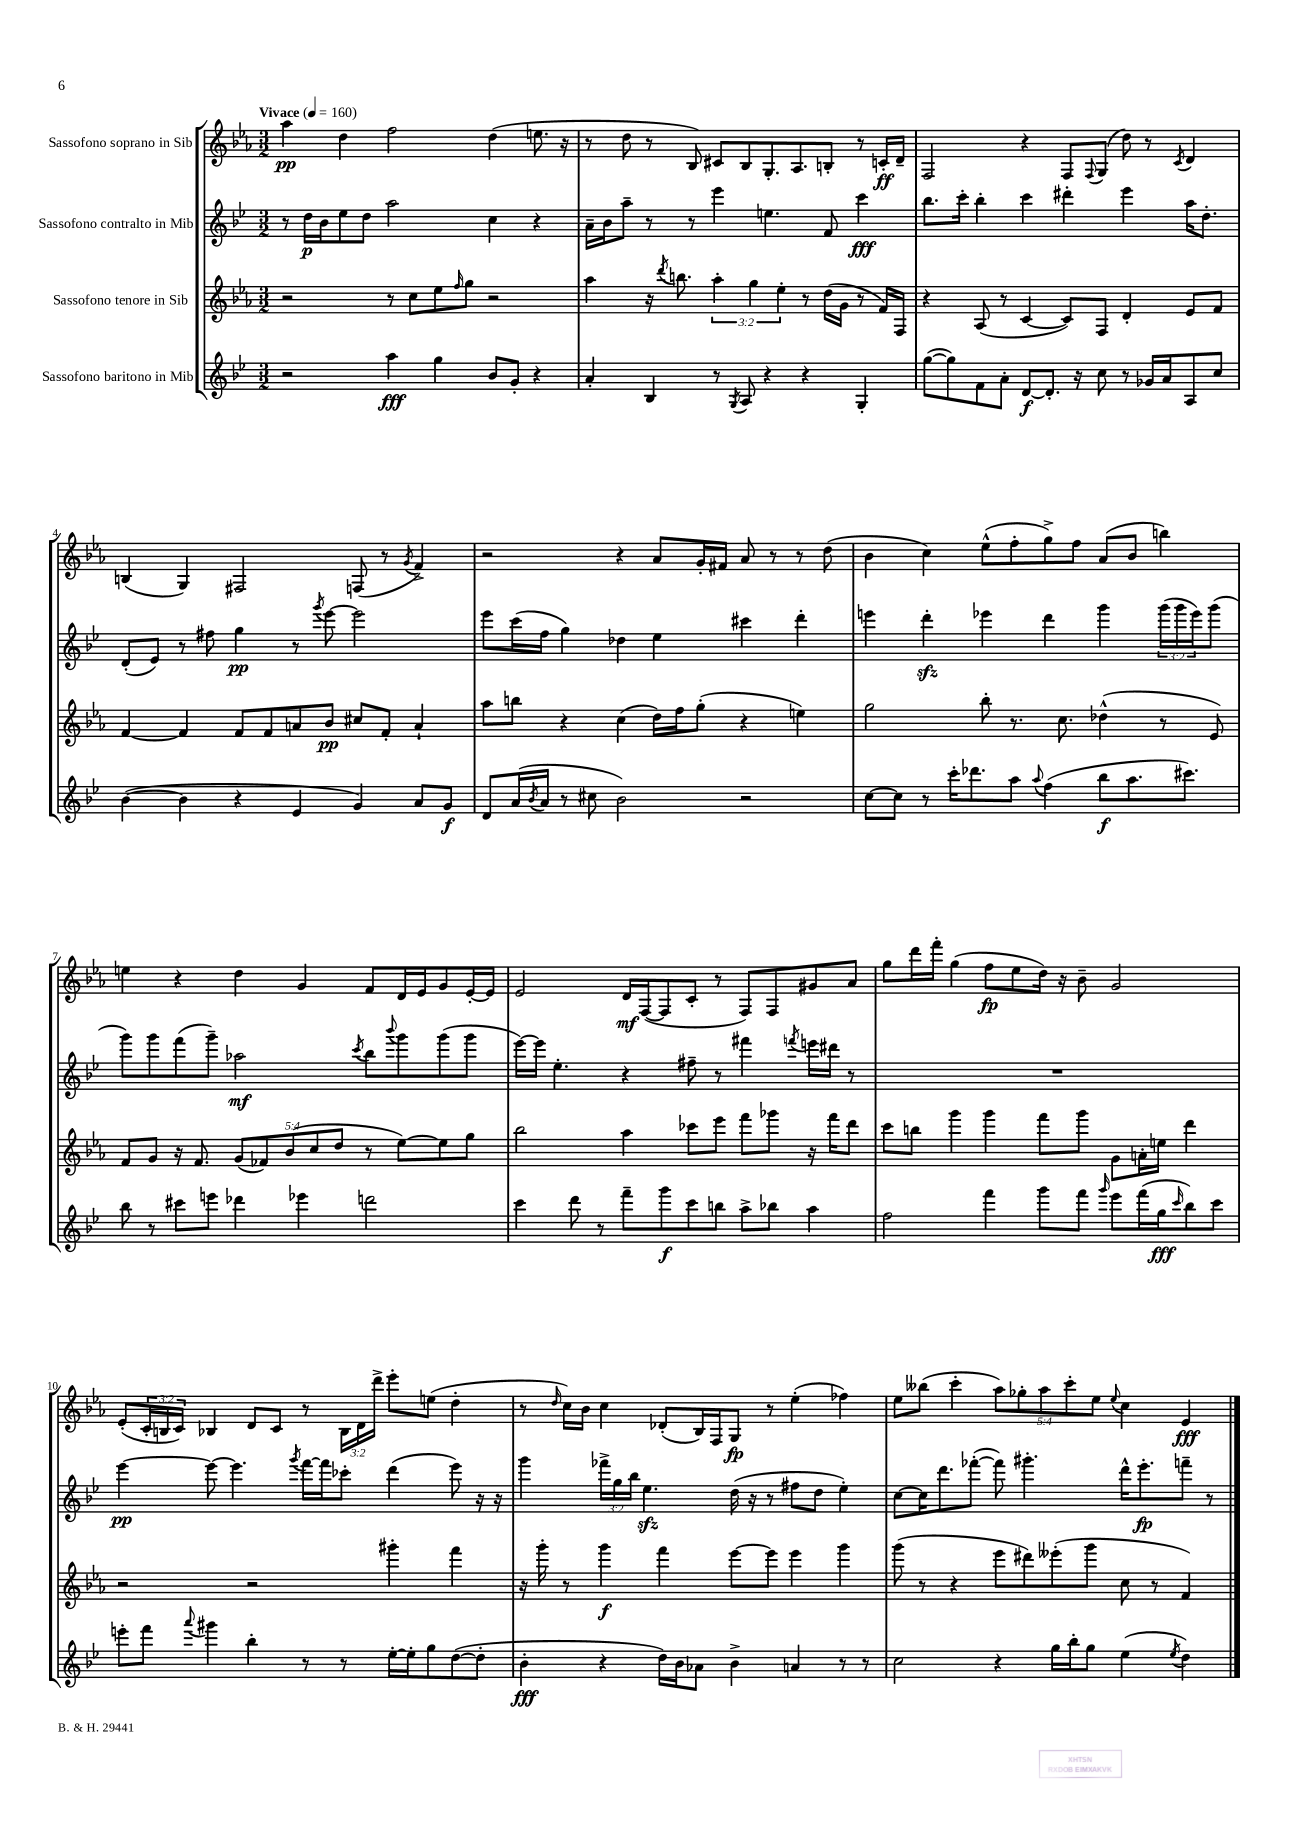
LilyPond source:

<<
\new StaffGroup <<
\new Staff = "s0" \with { instrumentName = "Sassofono soprano in Sib" } {
    \clef treble \key ees \major \numericTimeSignature \time 3/2 \override Staff.TupletNumber.text = #tuplet-number::calc-fraction-text \tempo "Vivace" 4 = 160
    aes''4\pp d''4 f''2 d''4( e''8. r16 |
    r8 d''8 r8 bes8) cis'8 bes8 g8.-. aes8. b8-. r8 c'16-.\ff d'16-- |
    f2 r4 f8 \appoggiatura { f8 } g8( d''8) r8 \acciaccatura { c'8 } d'4 |
    b4( g4) fis2 f8( r8 \acciaccatura { g'8 } f'4->) |
    r2 r4 aes'8 g'16-. fis'16 aes'8 r8 r8 d''8( |
    bes'4 c''4) ees''8-^( f''8-. g''8->) f''8 aes'8( bes'8 b''4) |
    e''4 r4 d''4 g'4 f'8 d'16 ees'16 g'8 ees'16~-. ees'16 |
    ees'2 d'16\mf f16~( f8 c'8-. r8 f8) f8 gis'8 aes'8 |
    g''8 d'''16 f'''16-. g''4( f''8\fp ees''8 d''16) r16 bes'8-- g'2 |
    ees'8-.( \tuplet 3/2 { c'16-. b16 c'16) } bes4 d'8 c'8 r8 \tuplet 3/2 { bes16 d'16 d'''16-> } ees'''8-. e''8( d''4-. |
    r8 \grace { d''16 } c''16) bes'16 c''4 des'8-.( bes16) f16 g8\fp r8 ees''4-.( fes''4) |
    ees''8 beses''8( c'''4-. \tuplet 5/4 { aes''8) ges''8-. aes''8 c'''8-. ees''8 } \appoggiatura { ees''8 } c''4 ees'4\fff \bar "|." |
}
\new Staff = "s1" \with { instrumentName = "Sassofono contralto in Mib" } {
    \clef treble \key bes \major \numericTimeSignature \time 3/2 \override Staff.TupletNumber.text = #tuplet-number::calc-fraction-text
    r8 d''16\p bes'16 ees''8 d''8 a''2 c''4 r4 |
    a'16-- bes'16 a''8-- r8 r8 ees'''4 e''4. f'8 c'''4\fff |
    bes''8. c'''16-. bes''4-. c'''4 dis'''4-. ees'''4 a''16 d''8.-. |
    d'8-.( ees'8) r8 fis''8 g''4\pp r8 \acciaccatura { g'''8 } ees'''8~ ees'''2 |
    ees'''8 c'''16( f''16 g''4) des''4 ees''4 cis'''4 d'''4-. |
    e'''4 d'''4-.\sfz ees'''4 d'''4 g'''4 \tuplet 3/2 { g'''16( g'''16 ees'''16) } g'''8( |
    g'''8) g'''8 f'''8( g'''8--) aes''2\mf \acciaccatura { c'''8 } bes''8 \appoggiatura { bes'''8 } g'''8 g'''8( g'''8 |
    ees'''16~) ees'''16 ees''4.-. r4 fis''8-- r8 fis'''4 \acciaccatura { f'''8 } e'''16 dis'''16 r8 |
    R1. |
    ees'''4~\pp ees'''8~ ees'''4. \acciaccatura { g'''8 } f'''16~ f'''16 ces'''8-. d'''4( ees'''8) r16 r16 |
    g'''4 \tuplet 3/2 { fes'''16-> g''16 bes''16 } ees''4.\sfz d''16( r16 r8 fis''8 d''8 ees''4-.) |
    c''8~ c''16 d'''8. fes'''8~-.( fes'''8) gis'''4.-. d'''16-^ ees'''8.-.\fp f'''8-- r8 \bar "|." |
}
\new Staff = "s2" \with { instrumentName = "Sassofono tenore in Sib" } {
    \clef treble \key ees \major \numericTimeSignature \time 3/2 \override Staff.TupletNumber.text = #tuplet-number::calc-fraction-text
    r2 r8 c''8 ees''8 \grace { f''16 } g''8 r2 |
    aes''4 r16 \acciaccatura { d'''8 } b''8. \tuplet 3/2 { aes''4-. g''4 ees''4-. } r8 d''16( g'16 r8 f'16) f16 |
    r4 aes8( r8 c'4~ c'8) f8 d'4-. ees'8 f'8 |
    f'4~ f'4 f'8 f'8 a'8 bes'8\pp cis''8 f'8-. a'4-! |
    aes''8 b''8 r4 c''4( d''16) f''16 g''8-.( r4 e''4) |
    g''2 bes''8-. r8. c''8. des''4-^( r8 ees'8) |
    f'8 g'8 r16 f'8. \tuplet 5/4 { g'8( fes'8) bes'8( c''8 d''8 } r8 ees''8~) ees''8 g''8 |
    bes''2 aes''4 ces'''8 ees'''8 f'''8 ges'''8 r16 f'''16 d'''8 |
    c'''8 b''8 g'''4 g'''4 f'''8 g'''8 g'8 a'16-. e''16 d'''4 |
    r2 r2 gis'''4-. f'''4 |
    r16 g'''16-. r8 g'''4\f f'''4 ees'''8~ ees'''8 ees'''4 g'''4 |
    g'''8( r8 r4 ees'''8 dis'''8) eeses'''8-.( g'''8 c''8 r8 f'4) \bar "|." |
}
\new Staff = "s3" \with { instrumentName = "Sassofono baritono in Mib" } {
    \clef treble \key bes \major \numericTimeSignature \time 3/2
    r2 a''4\fff g''4 bes'8 g'8-. r4 |
    a'4-. bes4 r8 \acciaccatura { g8 } a8 r4 r4 g4-. |
    g''8~( g''8) f'8 a'8-. d'8~\f d'8.-. r16 c''8 r8 ges'16 a'16 a8 c''8 |
    bes'4~( bes'4 r4 ees'4 g'4) a'8 g'8\f |
    d'8 a'16( \acciaccatura { bes'8 } a'16 r8 cis''8 bes'2) r2 |
    c''8~ c''8 r8 c'''16-. des'''8. a''8 \appoggiatura { a''8 } f''4( bes''8\f a''8. cis'''8.) |
    bes''8 r8 cis'''8 e'''8 des'''4 ees'''4 d'''2 |
    c'''4 d'''8 r8 f'''8-- g'''8\f c'''8 b''8 a''8-> bes''8 a''4 |
    f''2 f'''4 g'''8 f'''8 \grace { g'''16 } ees'''8 f'''16( g''16\fff \grace { c'''16 } bes''8) c'''8 |
    e'''8-. f'''8 \appoggiatura { a'''8 } gis'''4 bes''4-. r8 r8 ees''16~-. ees''16-. g''8 d''8~( d''8-. |
    bes'4-.\fff r4 d''16) bes'16 aes'8 bes'4-> a'4 r8 r8 |
    c''2 r4 g''16 bes''16-. g''8 ees''4( \acciaccatura { ees''8 } d''4) \bar "|." |
}
>>
>>
